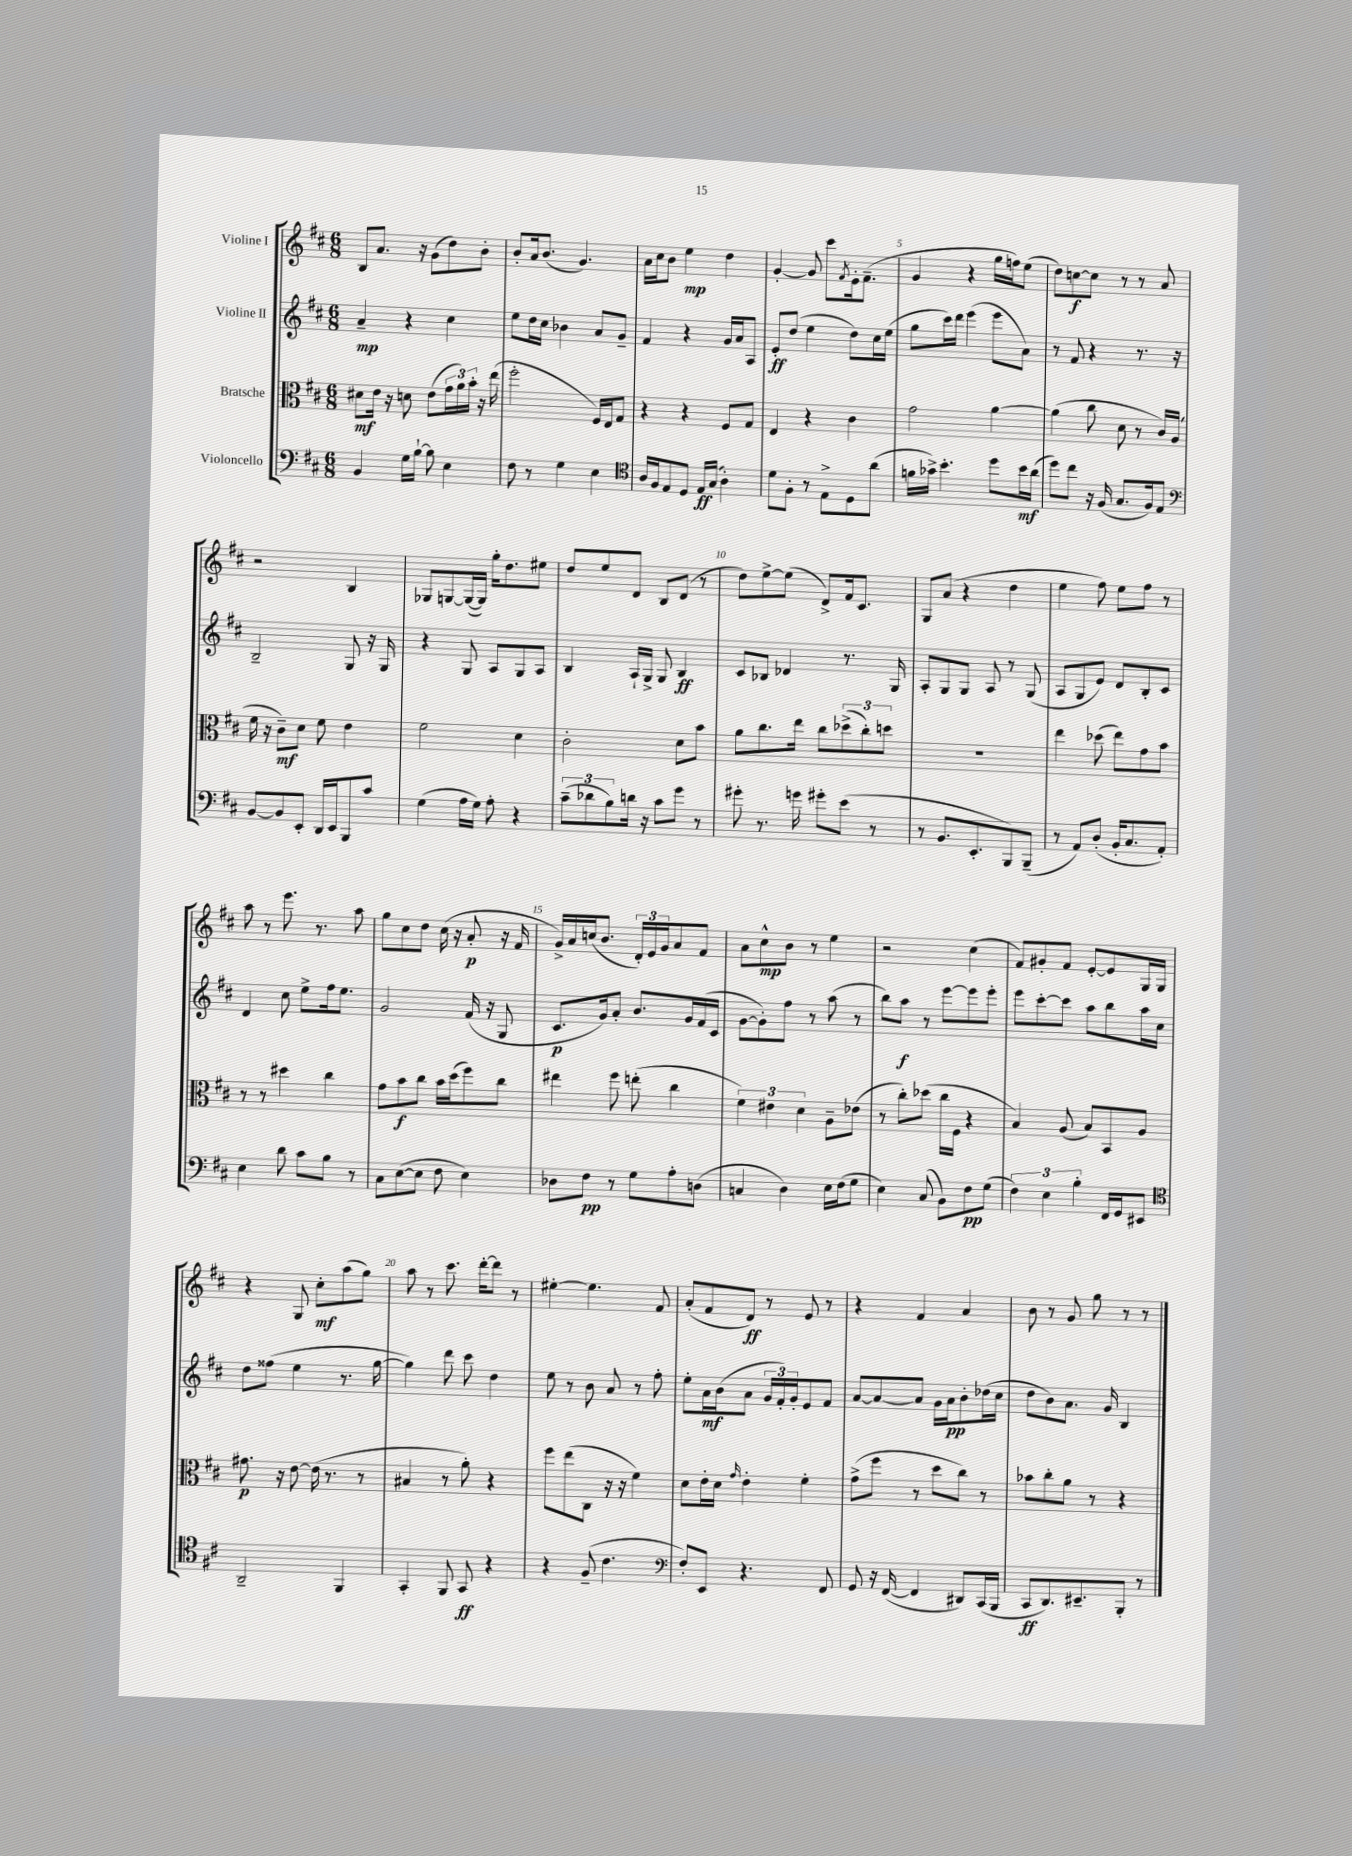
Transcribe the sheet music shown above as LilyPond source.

<<
\new StaffGroup <<
\new Staff = "s0" \with { instrumentName = "Violine I" } {
    \clef treble \key d \major \numericTimeSignature \time 6/8
    b8 a'8. r16 g'8( d''8) b'8-. |
    b'8-. a'16 b'8.( g'4.) |
    a'16 cis''16 b'8 e''4\mp d''4 |
    g'4~-. g'8 cis'''8 \acciaccatura { fis'8 } e'16-. fis'8.--( |
    g'4 r4 g''16 f''16) e''8( |
    d''8) c''8~\f c''8 r8 r8 a'8 |
    r2 b4 |
    ges8 g8~ g16~( g16) g''16-. d''8. eis''8 |
    d''8 e''8 d'8 b8 d'8( r8 |
    d''8) e''8~-> e''8( d'8->) fis'16 cis'8. |
    g8 a'8( r4 d''4 |
    e''4 fis''8) e''8 fis''8 r8 |
    a''8 r8 e'''8. r8. a''8 |
    g''8 cis''8 d''8 cis''16( r16 a'8-.\p r16 fis'16 |
    g'16->) a'16 c''16( b'8. \tuplet 3/2 { d'16-.) e'16 g'16 } a'8 fis'8 |
    a'8 cis''8-^\mp b'8 r8 e''4 |
    r2 cis''4( |
    fis'8) gis'8-. fis'8 e'8~-. e'8 g16 g16 |
    r4 g8 cis''8-.\mf a''8( g''8) |
    a''8 r8 cis'''8. d'''16~-. d'''8 r8 |
    eis''4~-. eis''4. fis'8 |
    a'8-.( fis'8 d'8\ff) r8 e'8 r8 |
    r4 fis'4 a'4 |
    b'8 r8 g'8 g''8 r8 r8 \bar "|." |
}
\new Staff = "s1" \with { instrumentName = "Violine II" } {
    \clef treble \key d \major \numericTimeSignature \time 6/8
    a'4--\mp r4 cis''4 |
    e''8 d''16 cis''16 bes'4 a'8 g'8-- |
    fis'4 r4 g'16 a'16 a8 |
    e'8-.\ff d''8( e''4 d''8) cis''16 e''16( |
    g''8 cis'''16) d'''16 e'''4( e'''8 a'8) |
    r8 fis'8 r4 r8. r16 |
    b2-- g8 r16 g16 |
    r4 g8 a8 g8 a8 |
    b4 a16-! g16-> g8 b4\ff |
    cis'8 bes8 des'4 r8. g16 |
    a8-. g8 g8 a8 r8 g8( |
    a8 g8 e'8) d'8 b8-. cis'8 |
    d'4 cis''8 e''8-> fis''16 e''8. |
    g'2 fis'16( r16 g8 |
    cis'8.\p g'16) a'8-. b'8. g'16 fis'16( cis'16 |
    g'8~ g'8-.) fis''8 r8 a''8( r8 |
    b''8) a''8\f r8 e'''8~ e'''8 e'''8-. |
    e'''8 cis'''8~-. cis'''8 a''8 b''8 a''16 cis''16 |
    d''8 fisis''8( e''4 r8. g''16~ |
    g''4) d'''8 cis'''8 d''4 |
    e''8 r8 b'8 a'8 r8 fis''8-. |
    e''8-. a'16\mf b'16( a'8 \tuplet 3/2 { g'16 fis'16-.) g'16-. } e'8 fis'8 |
    a'8~ a'8~ a'8 g'16 a'16\pp b'8-. des''16( cis''16 |
    d''8 b'8) a'8. g'16 b4 \bar "|." |
}
\new Staff = "s2" \with { instrumentName = "Bratsche" } {
    \clef alto \key d \major \numericTimeSignature \time 6/8
    dis'8\mf e'16 r16 d'8 e'8( \tuplet 3/2 { g'16 a'16) b'16-. } r16 e''16( |
    fis''2-. fis16) e16 g8 |
    r4 r4 fis8 g8 |
    e4 r4 cis'4 |
    g'2 a'4~ |
    a'4( cis''8 d'8 r8 cis'16) a16( |
    fis'16 r16 cis'8--\mf) d'8 fis'8 e'4 |
    fis'2 d'4 |
    cis'2-. d'8 b'8 |
    a'8 cis''8. e''16 cis''8 \tuplet 3/2 { des''8->( cis''8-.) d''8 } |
    R2. |
    e''4 des''8( e''8) g'8 b'8 |
    r8 r8 dis''4 cis''4 |
    g'8 b'8\f cis''8 b'16 d''16( fis''8) cis''8 |
    eis''4 fis''8 e''8-.( cis''4 |
    \tuplet 3/2 { fis'4) eis'4 d'4 } a8-- ees'8( |
    r8 cis''8-.) des''8( cis''16 fis16 r4 |
    b4) a8( b8) b,8 a8 |
    gis'8.\p r16 e'8~ e'16( r8. r8 |
    bis4 r8 a'8-.) r4 |
    fis''8 e''8( cis8 r16 r16 fis'4) |
    d'8 e'16-. d'16 \grace { g'16 } e'4-. fis'4-. |
    g'8->( fis''8 r8 d''8 cis''8) r8 |
    bes'8 cis''8-. a'8 r8 r4 \bar "|." |
}
\new Staff = "s3" \with { instrumentName = "Violoncello" } {
    \clef bass \key d \major \numericTimeSignature \time 6/8
    b,4 g16 b16~-! b8 e4 |
    fis8 r8 g4 e4 |
    \clef tenor a16 fis16 e8 d8 e16\ff g16( a4-.) |
    d'8 fis8-. r8 e8-> d8 a'8( |
    f'16 ges'16->) b'4.-. d''8 b'16\mf a'16( |
    d''8) cis''8 r16 fis16( g8. fis16) e8 |
    \clef bass b,8~ b,8 e,8-. d,16 e,16 b,,8 cis'8 |
    g4( a16 g16) a8-. r4 |
    \tuplet 3/2 { cis'8--( des'8 b8) } d'16 r16 cis'8 g'8 r8 |
    gis'8-. r8. g'16 gis'8-. e'8( r8 |
    r8 b,8. e,8.-. b,,8) b,,8--( |
    r8 a,8) d8-.( b,16-. cis8. a,8-.) |
    e4 d'8 cis'8 b8 r8 |
    cis8 e8~( e8 fis8 e4) |
    des8 fis8\pp r8 g8 a8-. d8( |
    c4 d4) e16 fis16( g8 |
    e4) cis8( b,8) fis8\pp g8( |
    \tuplet 3/2 { fis4) e4 b4-. } fis,16 g,16 eis,8 |
    \clef tenor a,2-- fis,4 |
    g,4-. fis,8 g,8\ff r4 |
    r4 fis8--( cis'4. |
    \clef bass fis8-.) e,8 r4. fis,8 |
    g,8 r16 fis,16~( fis,4 dis,8) cis,16( b,,16 |
    cis,8\ff d,8.) eis,8.-- b,,8-. r8 \bar "|." |
}
>>
>>
\layout { \context { \Score \override BarNumber.break-visibility = ##(#f #t #t) barNumberVisibility = #(every-nth-bar-number-visible 5) } }
